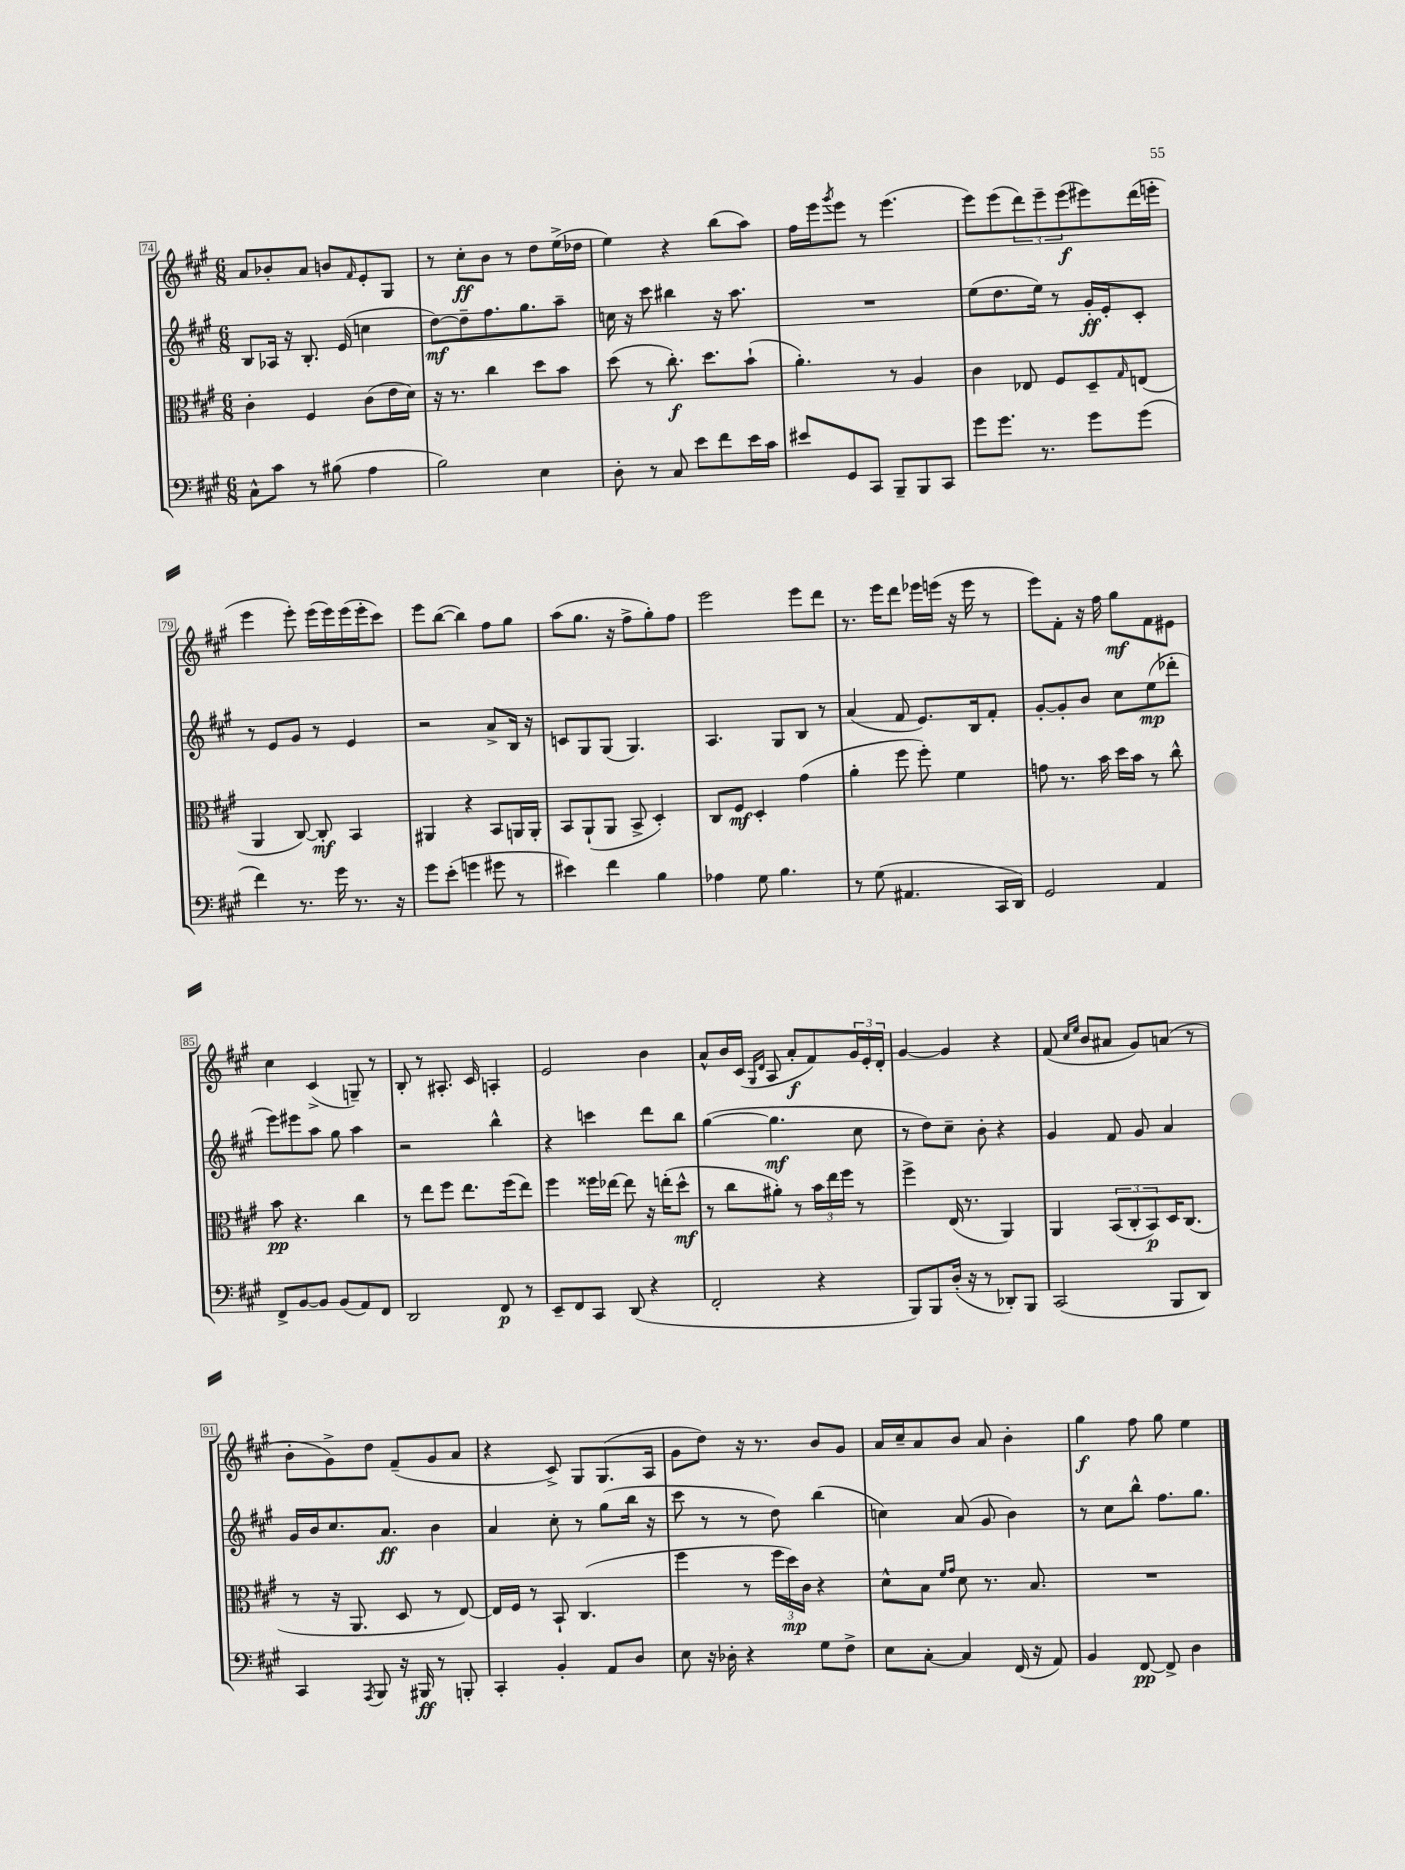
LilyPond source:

<<
\new StaffGroup <<
\new Staff = "s0" {
    \clef treble \key a \major \numericTimeSignature \time 6/8
    a'8 bes'8-. a'8 b'8 \grace { fis'16 } e'8-. gis8 |
    r8 cis''8-.\ff b'8 r8 d''8 e''16->( des''16 |
    e''4) r4 b''8( a''8) |
    fis''16 e'''16 \acciaccatura { gis'''8 } e'''8 r8 e'''4.( |
    e'''8) e'''8( \tuplet 3/2 { d'''8) e'''8-- e'''8\f( } eis'''8) d'''16( e'''16-. |
    e'''4 e'''8-.) e'''16( e'''16) e'''16( e'''16-. cis'''8) |
    e'''8 b''8~( b''4) fis''8 gis''8 |
    a''8( gis''8. r16 fis''8-> gis''8-.) fis''8 |
    e'''2 e'''8 d'''8 |
    r8. e'''16 d'''8 ees'''16 e'''16( r16 e'''16 r8 |
    e'''8) fis'8-. r16 fis''16 gis''8\mf fis'8 eis'8 |
    cis''4 cis'4->( g8--) r8 |
    b8-. r8 ais8.-. cis'16 a4-. |
    e'2 b'4 |
    a'8-^ b'16 cis'16( \grace { gis16 d'16 } a8 a'8-.\f fis'8) \tuplet 3/2 { gis'16 e'16-. d'16-. } |
    gis'4~ gis'4 r4 |
    fis'8( \grace { cis''16 e''16 } b'8 ais'8 gis'8) a'8( r8 |
    b'8-. gis'8->) d''8 fis'8--( gis'8 a'8 |
    r4 cis'8->) gis8 gis8.( a16 |
    gis'8 d''8) r16 r8. b'8 gis'8 |
    a'16 cis''16-- a'8 b'8 a'8 b'4-. |
    gis''4\f fis''8 gis''8 e''4 \bar "|." |
}
\new Staff = "s1" {
    \clef treble \key a \major \numericTimeSignature \time 6/8
    b8 aes16 r16 b8.-. e'16( c''4 |
    d''8~\mf) d''8-- fis''8. gis''8. a''8-- |
    c''16 r16 cis'''8 bis''4 r16 a''8. |
    R2. |
    e''8( d''8. e''16) r8 gis'16-.\ff e'16-. cis'8-. |
    r8 e'8 gis'8 r8 e'4 |
    r2 a'8-> b16 r16 |
    c'8 gis8 gis8( gis4.) |
    a4. gis8 b8 r8 |
    a'4( fis'8 e'8.) b16 fis'8-. |
    gis'8~-. gis'8-. b'8 cis''8 e''8\mp( des'''8-. |
    e'''8) eis'''8 a''8 gis''8 a''4 |
    r2 b''4-^ |
    r4 c'''4 d'''8 b''8 |
    gis''4~( gis''4.\mf cis''8 |
    r8 d''8) cis''8-- b'8-. r4 |
    gis'4 fis'8 gis'8 a'4 |
    gis'16 b'16 cis''8. a'8.\ff b'4 |
    a'4 cis''8-. r8 gis''8( b''16 r16 |
    cis'''8 r8 r8 d''8) b''4( |
    c''4) a'8( gis'8 b'4) |
    r8 cis''8 b''8-^ fis''8. gis''8. \bar "|." |
}
\new Staff = "s2" {
    \clef alto \key a \major \numericTimeSignature \time 6/8
    cis'4-. fis4 cis'8( e'16 d'16) |
    r16 r8. cis''4 d''8 b'8 |
    d''8( r8 cis''8.-.\f) d''8. b'8-!( |
    a'4.-.) r8 a4 |
    cis'4 ees8 fis8 d8-- \grace { gis16 } e8( |
    a,4 cis8~) cis8-.\mf b,4 |
    ais,4 r4 b,8 a,16 a,16-. |
    b,8 a,8-!( a,8 b,8-> d4-.) |
    cis8 fis8\mf d4-. gis'4( |
    a'4-. fis''8 fis''8-.) fis'4 |
    g'8 r8. b'16 d''16 b'16 r8 cis''8-^ |
    b'8\pp r4. cis''4 |
    r8 e''8 fis''8 e''8. fis''16( e''8) |
    fis''4 fisis''16 ees''16~ ees''8 r16 e''16-.( d''8-^\mf |
    r8 cis''8 ais'8-.) r8 \tuplet 3/2 { b'16 e''16 fis''16 } r8 |
    fis''4-> e16( r8. a,4) |
    a,4 \tuplet 3/2 { b,8( cis8-. b,8\p) } d16 cis8.( |
    r8 r16 a,8. d8 r8 e8~) |
    e16 fis16 r8 b,8-! cis4.( |
    fis''4 r8 \tuplet 3/2 { fis''16 d''16\mp) cis'16 } r4 |
    d'8-^ b8 \grace { fis'16 gis'16 } d'8 r8. b8. |
    R2. \bar "|." |
}
\new Staff = "s3" {
    \clef bass \key a \major \numericTimeSignature \time 6/8
    cis8-^ cis'8 r8 bis8( a4 |
    b2) e4 |
    d8-. r8 cis8 e'8 fis'8 e'16 cis'16 |
    eis'8 gis,8 cis,8 b,,8-- b,,8 cis,8 |
    gis'8 gis'8. r8. gis'8 gis'8( |
    fis'4) r8. gis'16 r8. r16 |
    gis'8 e'8-.( g'4 gis'8 r8 |
    eis'4) fis'4 b4 |
    aes4 gis8 b4. |
    r8 gis8( ais,4. cis,16 d,16) |
    gis,2 a,4 |
    fis,8-> b,8~ b,8 b,8( a,8) fis,8 |
    d,2 fis,8\p r8 |
    e,8-- fis,8 cis,8 d,8( r4 |
    fis,2-. r4 |
    b,,8) b,,8 d16-.( r16 r8 des,8-.) b,,8 |
    cis,2( b,,8 d,8) |
    cis,4 \acciaccatura { a,,8 } b,,8 r16 bis,,16\ff r8 b,,8-. |
    cis,4-. b,4-. a,8 d8 |
    e8 r16 des16-. r4 gis8 fis8-> |
    e8 cis8~-. cis4 fis,16( r16 a,8) |
    b,4 fis,8~\pp fis,8-> d4 \bar "|." |
}
>>
>>
\layout { \context { \Score currentBarNumber = #74 \override BarNumber.stencil = #(make-stencil-boxer 0.1 0.3 ly:text-interface::print) } }
